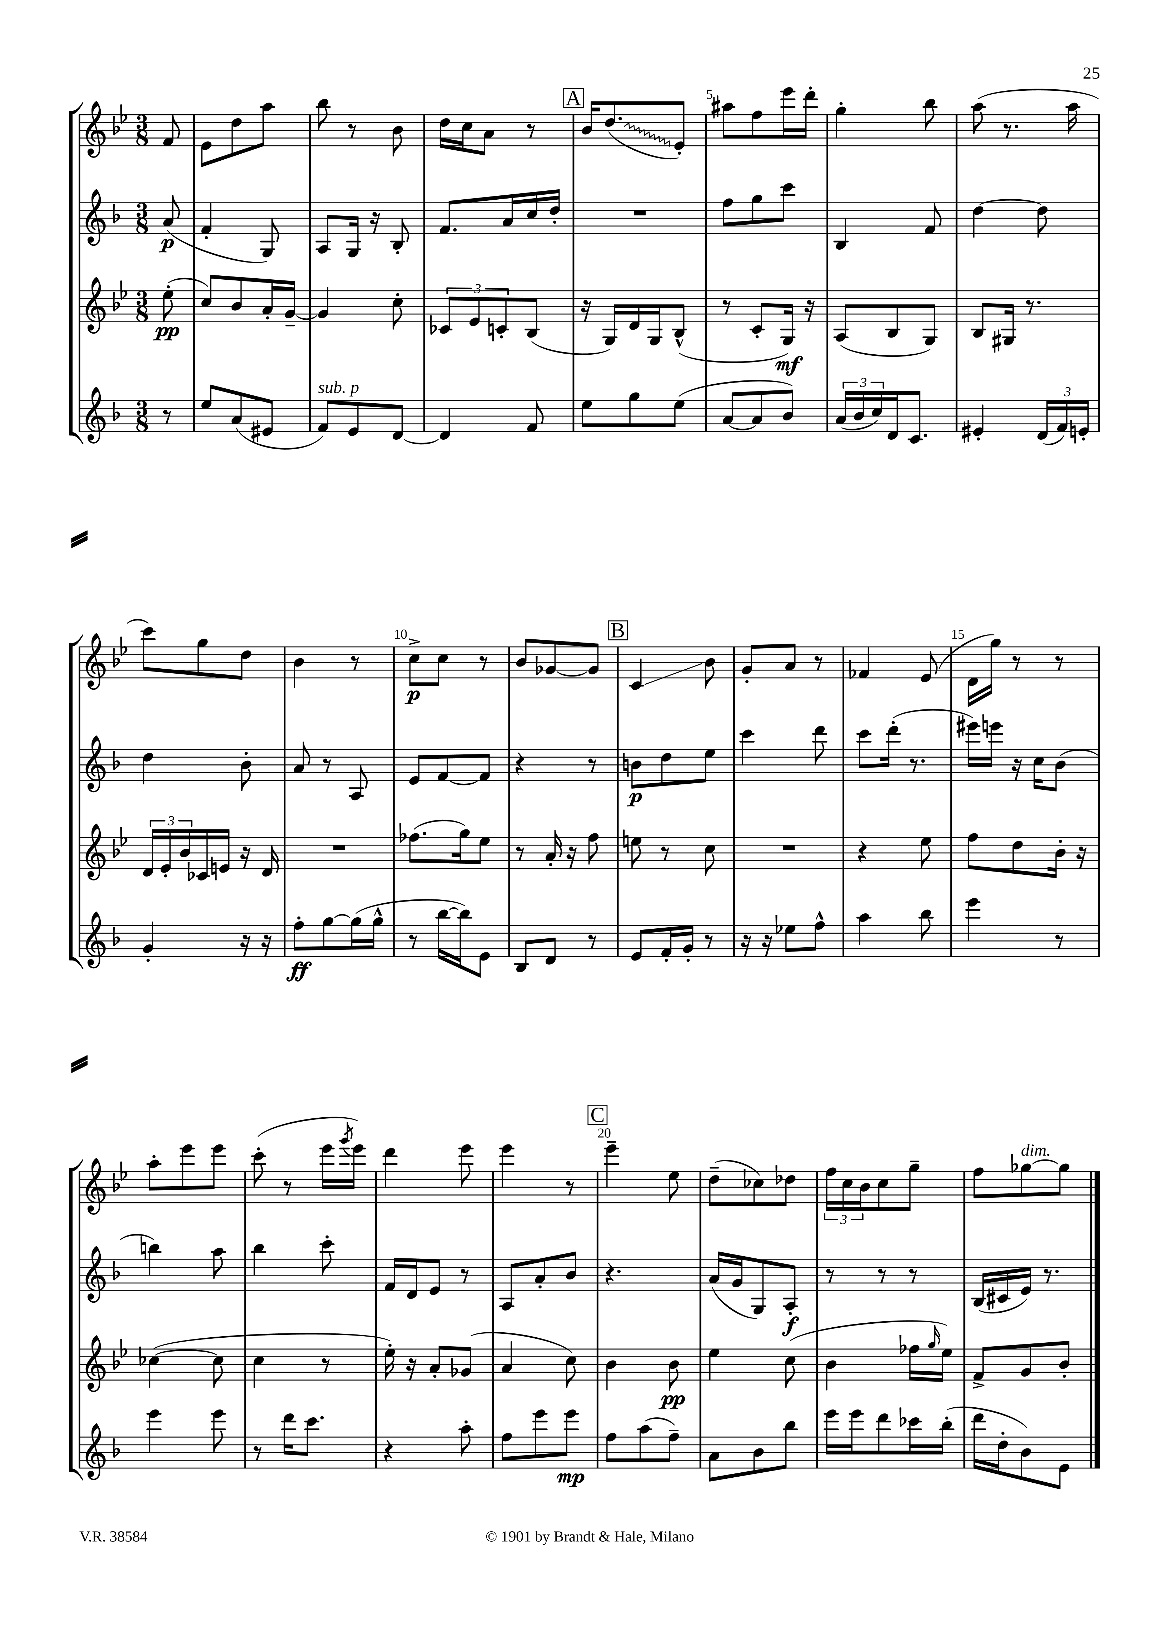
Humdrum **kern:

**kern	**kern	**kern	**kern
*staff4	*staff3	*staff2	*staff1
*clefG2	*clefG2	*clefG2	*clefG2
*k[b-]	*k[b-e-]	*k[b-]	*k[b-e-]
*M3/8	*M3/8	*M3/8	*M3/8
8r	(8ee-'	(8a	8f
=	=	=	=
8ee	8cc)	4f'	8e-
(8a	8b-	.	8dd
8e#	16a'	8G)	8aa
.	[16g~	.	.
=	=	=	=
8f)	4g]	8A	8bb-
8e	.	16G	8r
.	.	16r	.
[8d	8cc'	8B-'	8b-
=	=	=	=
4d]	12c-	8.f	16dd
.	.	.	16cc
.	12e-	.	.
.	.	.	8a
.	12c'	.	.
.	.	16a	.
8f	(8B-	16cc	8r
.	.	16dd'	.
=	=	=	=
8ee	16r	4.r	16b-
.	16G)	.	(8.dd
8gg	16d	.	.
.	16G	.	.
(8ee	(8B-^^	.	8e-')
=	=	=	=
[8a	8r	8ff	8aa#
8a]	8c'	8gg	8ff
8b-)	16G)	8ccc	16eee-
.	16r	.	16ddd'
=	=	=	=
(24a	(8A	4B-	4gg'
24b-	.	.	.
24cc)	.	.	.
16d	8B-	.	.
8.c	.	.	.
.	8G)	8f	8bb-
=	=	=	=
4e#'	8B-	[4dd	(8aa
.	16G#	.	8.r
.	8.r	.	.
(24d	.	8dd]	.
24f)	.	.	.
.	.	.	16aa
24e'	.	.	.
=	=	=	=
4g'	24d	4dd	8ccc)
.	24e-'	.	.
.	24b-	.	.
.	16c-	.	8gg
.	16e	.	.
16r	16r	8b-'	8dd
16r	16d	.	.
=	=	=	=
8ff'	4.r	8a	4b-
[8gg	.	8r	.
(16gg]	.	8A	8r
16gg^^	.	.	.
=	=	=	=
8r	(8.ff-	8e	8cc^
[16bb-	.	[8f	8cc
16bb-])	16gg)	.	.
8e	8ee-	8f]	8r
=	=	=	=
8B-	8r	4r	8b-
8d	16a'	.	[8g-
.	16r	.	.
8r	8ff	8r	8g-]
=	=	=	=
8e	8ee	8b	4c
16f'	8r	8dd	.
16g'	.	.	.
8r	8cc	8ee	8b-
=	=	=	=
16r	4.r	4ccc	8g'
16r	.	.	.
8ee-	.	.	8a
8ff^^	.	8ddd	8r
=	=	=	=
4aa	4r	8ccc	4f-
.	.	(16ddd'	.
.	.	8.r	.
8bb-	8ee-	.	(8e-
=	=	=	=
4eee	8ff	16eee#)	16d
.	.	16eee	16gg)
.	8dd	16r	8r
.	.	16cc	.
8r	16b-'	(8b-	8r
.	16r	.	.
=	=	=	=
4eee	([4cc-	4bb)	8aa'
.	.	.	8eee-
8eee	8cc-]	8aa	8eee-
=	=	=	=
8r	4cc	4bb-	(8ccc'
16ddd	.	.	8r
8.ccc	.	.	.
.	8r	8ccc'	16eee-
.	.	.	8qggg
.	.	.	16eee-)
=	=	=	=
4r	16ee-')	16f	4ddd
.	16r	16d	.
.	8a'	8e	.
8aa'	(8g-	8r	8eee-
=	=	=	=
8ff	4a	8A	4eee-
8eee	.	8a'	.
8eee	8cc)	8b-	8r
=	=	=	=
8ff	4b-	4.r	4eee-~
(8aa	.	.	.
8ff~)	8b-	.	8ee-
=	=	=	=
8a	4ee-	(16a	(8dd~
.	.	16g	.
8b-	.	8G)	8cc-)
8bb-	(8cc	8A'	8dd-
=	=	=	=
16eee	4b-	8r	24ff
.	.	.	24cc
16eee	.	.	.
.	.	.	24b-
8ddd	.	8r	8cc
16ccc-	16ff-	8r	8gg~
.	16qqgg	.	.
(16bb-'	16ee-)	.	.
=	=	=	=
16ddd	8f^	(16B-	8ff
16dd'	.	16c#	.
8b-)	8g	16e)	[8gg-
.	.	8.r	.
8e	8b-'	.	8gg-]
==	==	==	==
*-	*-	*-	*-
